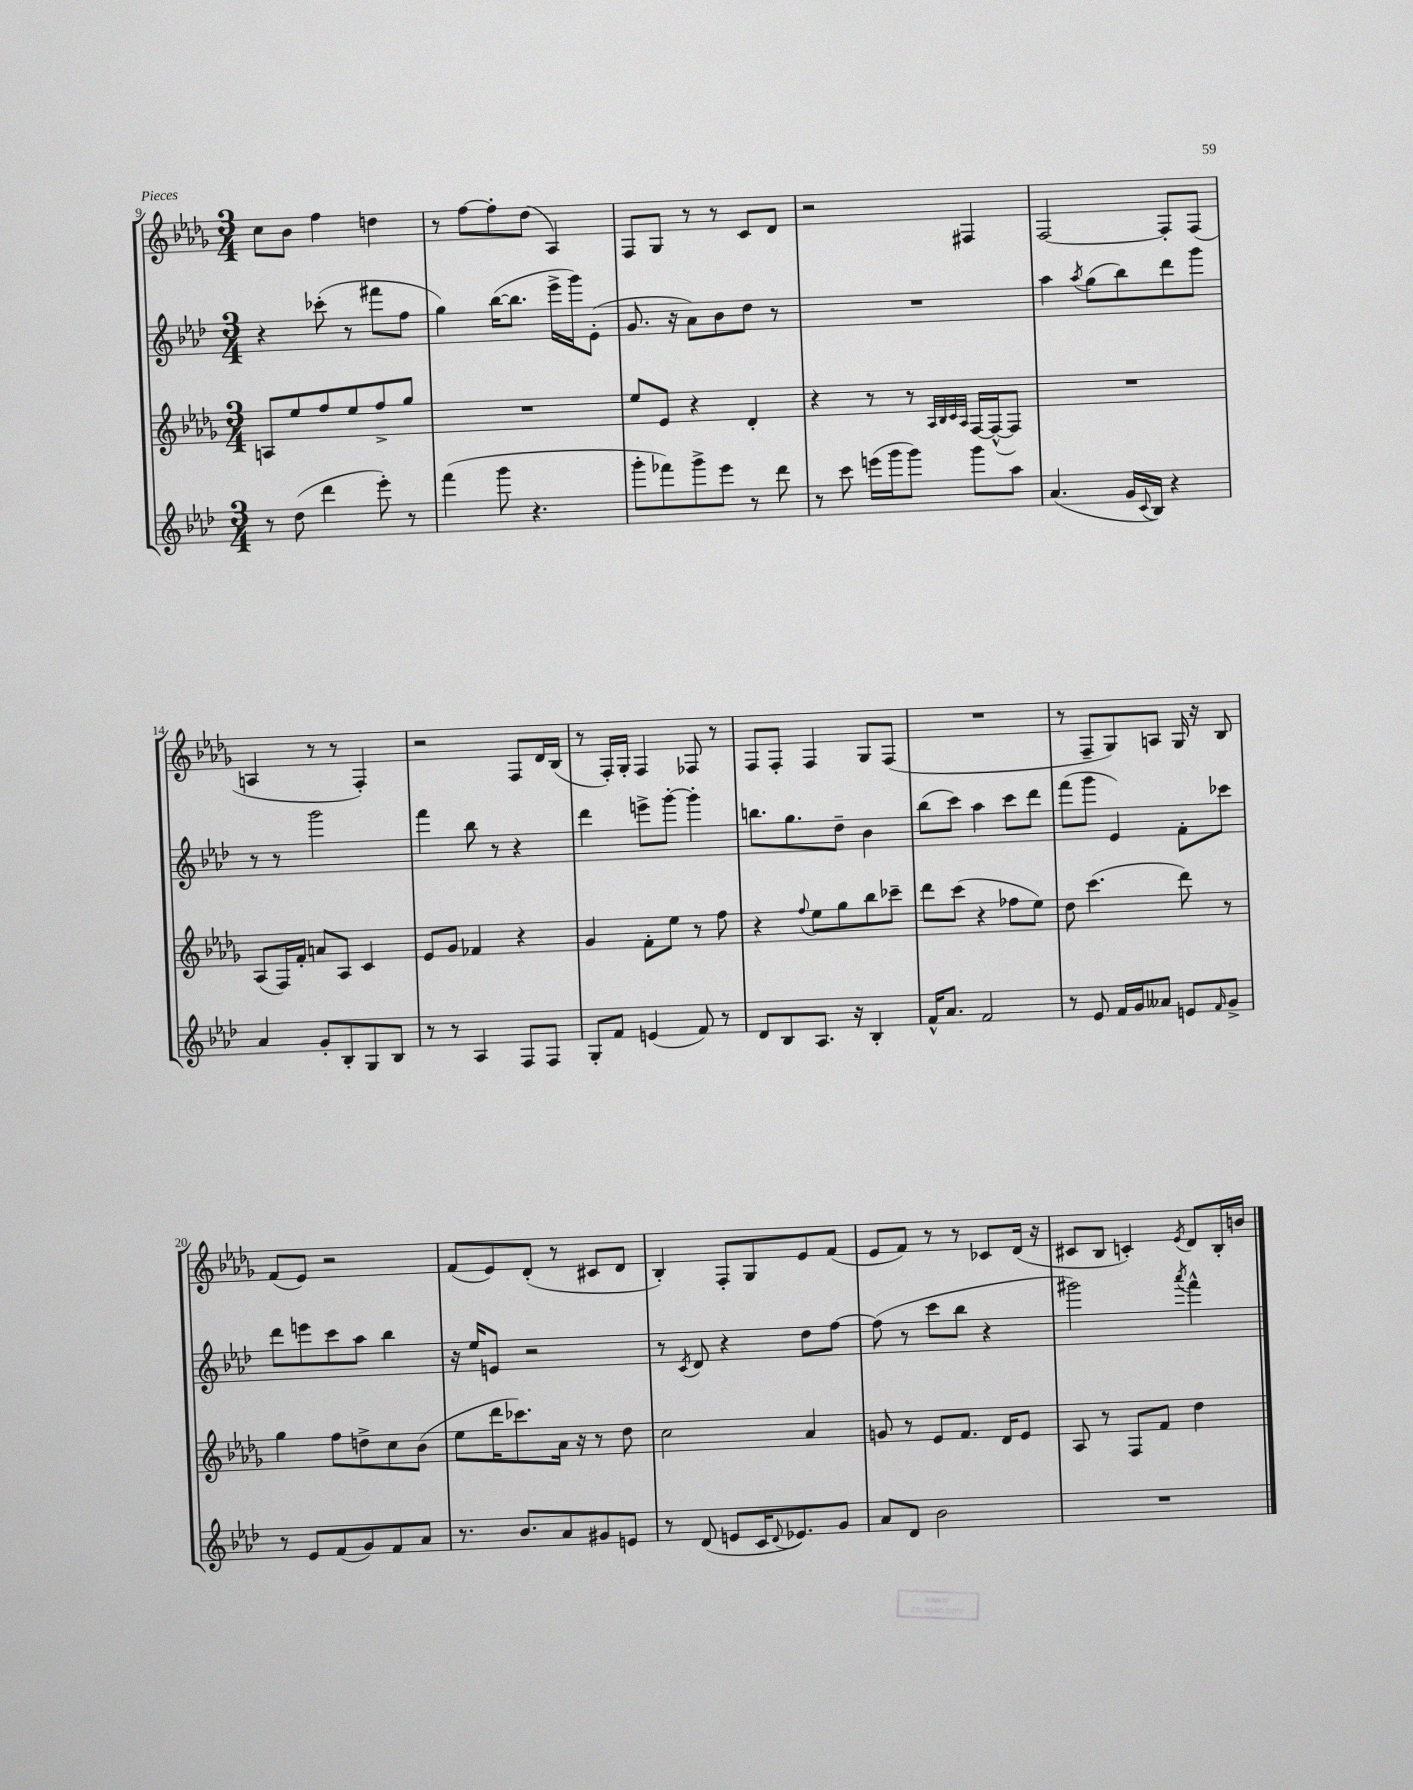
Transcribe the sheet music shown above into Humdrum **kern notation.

**kern	**kern	**kern	**kern
*staff4	*staff3	*staff2	*staff1
*clefG2	*clefG2	*clefG2	*clefG2
*k[b-e-a-d-]	*k[b-e-a-d-g-]	*k[b-e-a-d-]	*k[b-e-a-d-g-]
*M3/4	*M3/4	*M3/4	*M3/4
8r	8A/L	4r	8cc\L
(8dd-\	8ee-/	.	8b-\J
4ddd-\	8ff/	(8ccc-'\	4ff\
.	8ee-/	8r	.
8eee-'\)	8ff^/	8fff#\L	4dd\
8r	8gg-/J	8ff\J	.
=	=	=	=
(4fff\	2.r	4gg\)	8r
.	.	.	[8ff\L
8ggg\	.	([16bb-\LK	8ff'\]
.	.	8.bb-\]J	.
4.r	.	.	(8dd-\J
.	.	16eee-^\LL	4A-/)
.	.	16ggg\J)	.
.	.	(8e-'\J	.
=	=	=	=
8ggg'\L	8ee-/L	8.g/	8F/L
8fff-\)	8e-/J	.	8G-/J
.	.	16r	.
8ggg^\	4r	8a-\L)	8r
8eee-\J	.	8b-\	8r
8r	4d-'/	8dd-\J	8c/L
8ddd-\	.	8r	8d-/J
=	=	=	=
8r	4r	2.r	2r
8ccc\	.	.	.
(16eee\LL	8r	.	.
16ggg\J	.	.	.
8ggg\J)	8r	.	.
.	32qqA-/LLL	.	.
.	32qqB-/	.	.
.	32qqc/	.	.
.	32qqA-/JJJ	.	.
8ggg\L	[16F/LL	.	4F#/
.	(16F^^/_J	.	.
8aa-\J	8F/]J)	.	.
=	=	=	=
(4.a-/	2.r	4aa-\	[2F/
.	.	8qaa-/	.
.	.	(8gg\L	.
16g/LL	.	8bb-\)	.
8qqc/	.	.	.
16B-/JJ)	.	.	.
4r	.	8ddd-\	8F'/]L
.	.	8ggg\J	(8F/J
=	=	=	=
4a-/	(8A-/L	8r	4A/
.	16F/L)	8r	.
.	16f'/JJ	.	.
8g'/L	8a/L	2ggg\	8r
8B-'/	8A-/J	.	8r
8G/	4c/	.	4F'/)
8B-/J	.	.	.
=	=	=	=
8r	8e-/L	4fff\	2r
8r	8g-/J	.	.
4A-/	4f-/	8bb-\	.
.	.	8r	.
8F/L	4r	4r	8F/L
8F/J	.	.	16d-/L
.	.	.	(16B-/JJ
=	=	=	=
8G'/L	4g-/	4ddd-\	8r
8f/J	.	.	16F'/LL)
.	.	.	16G-'/JJ
(4e/	8f'\L	8eee^\L	4F/
.	8ee-\J	[8ggg'\J	.
8f/)	8r	4ggg'\]	8F-/
8r	8ff\	.	8r
=	=	=	=
8d-/L	4r	8.bb\L	8F/L
8B-/	.	.	8F'/J
.	.	8.gg\	.
.	8qqff/	.	.
8.A-/J	8ee-\L	.	4F/
.	8gg-\	8dd-~\J	.
16r	.	.	.
4B-'/	8bb-\	4b-\	8G-/L
.	8ccc-~\J	.	(8F/J
=	=	=	=
16f^^/LK	8ddd-\L	(8bb-\L	2.r
8.a-/J	.	.	.
.	(8ccc\J	8ccc\J)	.
2f/	4r	4aa-\	.
.	8ff-\L	8ccc\L	.
.	8ee-\J)	8ddd-\J	.
=	=	=	=
8r	8dd-\	(8fff\L	8r
8e-/	(4.ccc\	8ggg\J	8F~/L
16f/LL	.	4e-/)	8G-/)
16g/J	.	.	.
8a--/J	.	.	8A/J
8e/L	8ddd-\)	8f'\L	16G-/
.	.	.	16r
16qqf/	.	.	.
8g^/J	8r	8ccc-\J	8B-/
=	=	=	=
8r	4gg-\	8ddd-\L	(8f/L
8e-/L	.	8eee\	8e-/J)
(8f/	8ff\L	8ccc\	2r
8g/)	8dd^\	8aa-\J	.
8f/	8cc\	4bb-\	.
8a-/J	(8b-\J	.	.
=	=	=	=
8.r	8ee-\L	16r	(8f/L
.	.	16ee-/LK	.
.	16ddd-\K	8e/J	8e-/)
8.b-/L	8.ccc-\)	.	.
.	.	2r	(8d-'/J
8a-/	16a-\Jk	.	8r
.	16r	.	.
8g#/	8r	.	8c#/L
8e/J	8dd-\	.	8d-/J
=	=	=	=
8r	2cc\	8r	4B-'/)
.	.	8qc/	.
(8d-/	.	8d-/	.
8e/L	.	4r	8F'/L
16c/K	.	.	8G-/
8qqd-/	.	.	.
8.e-/)	.	.	.
.	4a-/	8dd-\L	8e-/
8g/J	.	[8ff\J	(8f/J
=	=	=	=
8a-/L	8g/	(8ff\]	8e-/L
8d-/J	8r	8r	8f/J)
2b-\	8e-/L	8ccc\L	8r
.	8.f/J	8bb-\J	8r
.	.	4r	8c-/L
.	16d-/LK	.	.
.	8e-/J	.	(16d-/Jk
.	.	.	16r
=	=	=	=
2.r	8A-/	2ggg#\)	8c#/L
.	8r	.	8B-/J
.	8F/L	.	4c'/)
.	8f/J	.	.
.	.	8qaaa-/	8qe-/
.	4dd-\	4fff^^\	8d-/L
.	.	.	16B-'/L
.	.	.	16b/JJ
==	==	==	==
*-	*-	*-	*-
